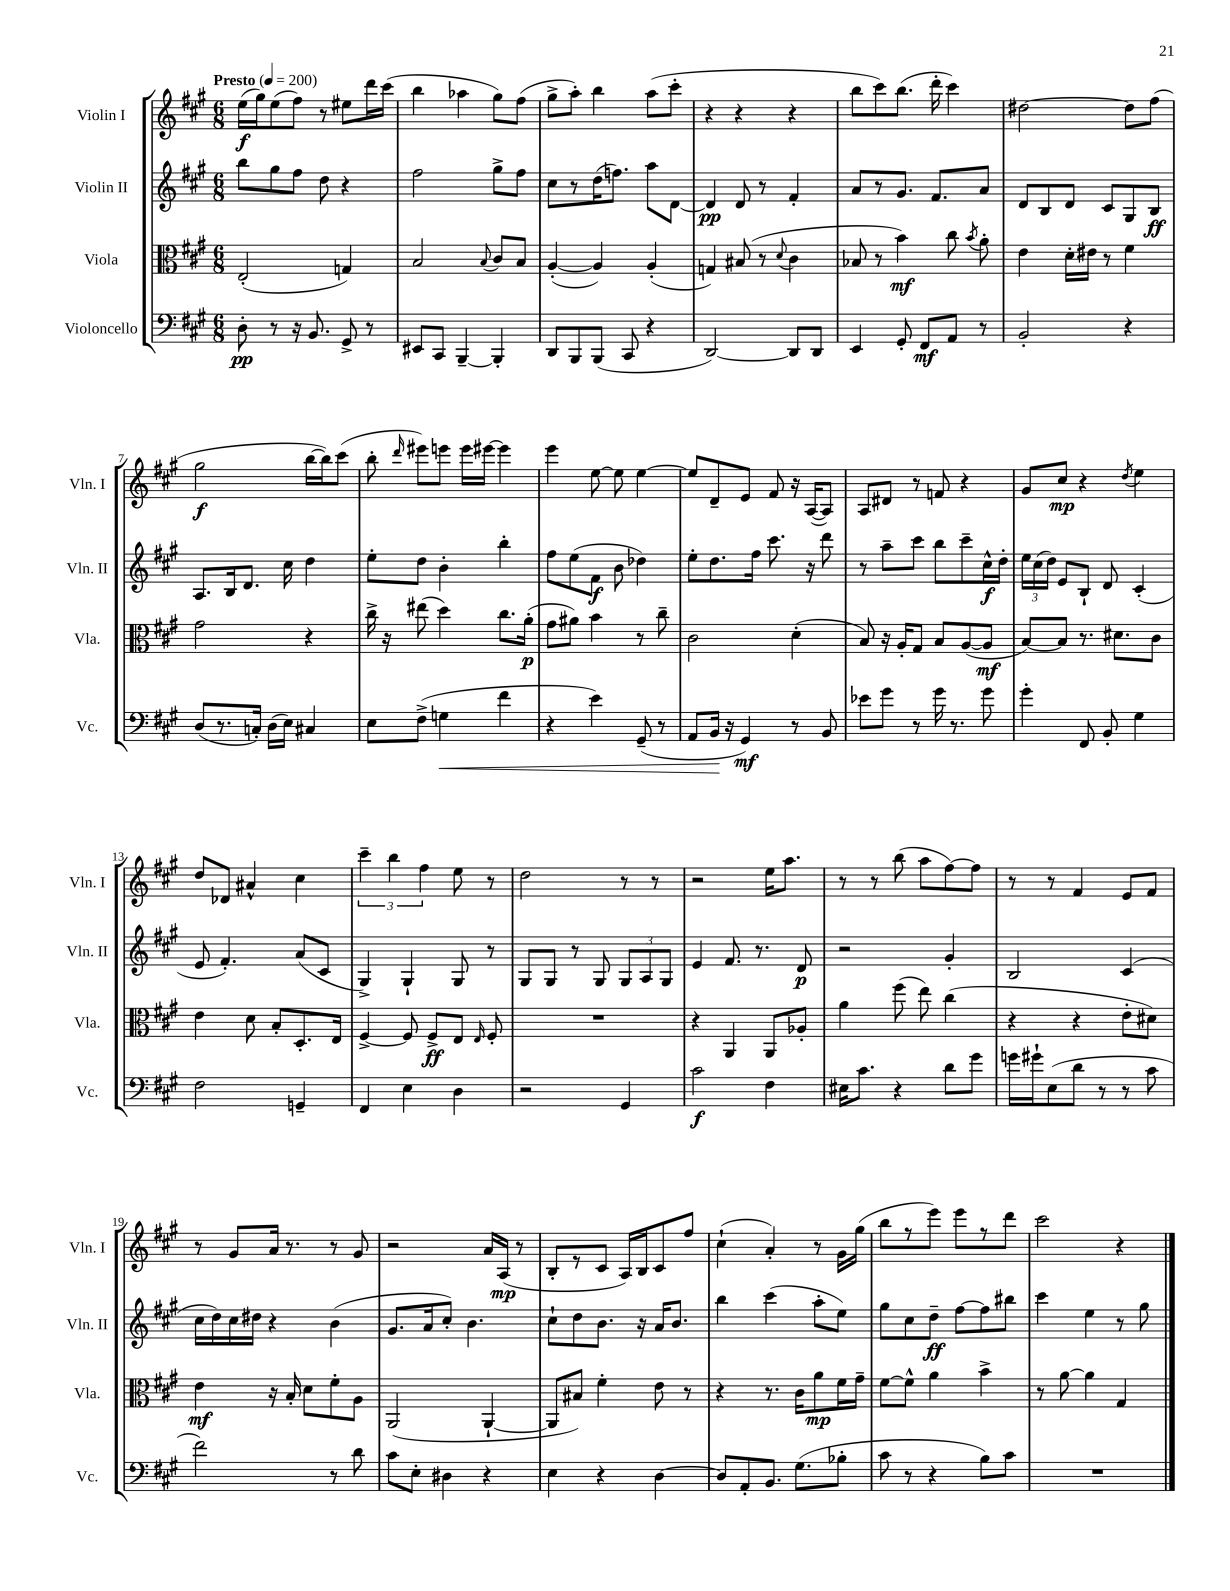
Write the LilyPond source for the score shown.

<<
\new StaffGroup <<
\new Staff = "s0" \with { instrumentName = "Violin I" shortInstrumentName = "Vln. I" } {
    \clef treble \key a \major \numericTimeSignature \time 6/8 \tempo "Presto" 4 = 200
    \autoBeamOff e''16[\f( gis''16) e''8( fis''8]) r8 eis''8[ d'''16 cis'''16]( |
    b''4 aes''4 gis''8[) fis''8]( |
    gis''8[-> a''8]-.) b''4 a''8[( cis'''8]-. |
    r4 r4 r4 |
    b''8[ cis'''8) b''8.]( d'''16-. cis'''4) |
    dis''2~ dis''8[ fis''8]( |
    gis''2\f b''16[~ b''16) cis'''8]( |
    b''8-. \grace { d'''16 } eis'''8[) e'''8] e'''16[ eis'''16]~ eis'''4 |
    e'''4 e''8~ e''8 e''4~ |
    e''8[ d'8-- e'8] fis'8 r16 a16[~( a8]) |
    a8[ dis'8] r8 f'8 r4 |
    gis'8[ cis''8]\mp r4 \acciaccatura { d''8 } e''4 |
    d''8[ des'8] ais'4-^ cis''4 |
    \tuplet 3/2 { cis'''4-- b''4 fis''4 } e''8 r8 |
    d''2 r8 r8 |
    r2 e''16[ a''8.] |
    r8 r8 b''8( a''8[ fis''8~) fis''8] |
    r8 r8 fis'4 e'8[ fis'8] |
    r8 gis'8[ a'16] r8. r8 gis'8 |
    r2 a'16[ a16]\mp( r8 |
    b8[-. r8 cis'8] a16[) b16 cis'8 fis''8] |
    cis''4-!( a'4-.) r8 gis'16[ gis''16]( |
    b''8[ r8 e'''8]) e'''8[ r8 d'''8] |
    cis'''2 r4 \bar "|." |
}
\new Staff = "s1" \with { instrumentName = "Violin II" shortInstrumentName = "Vln. II" } {
    \clef treble \key a \major \numericTimeSignature \time 6/8
    \autoBeamOff b''8[ gis''8 fis''8] d''8 r4 |
    fis''2 gis''8[-> fis''8] |
    cis''8[ r8 d''16( f''8.]) a''8[ d'8]~ |
    d'4\pp d'8 r8 fis'4-. |
    a'8[ r8 gis'8.] fis'8.[ a'8] |
    d'8[ b8 d'8] cis'8[ gis8 b8]\ff |
    a8.[ b16 d'8.] cis''16 d''4 |
    e''8[-. d''8] b'4-. b''4-. |
    fis''8[ e''8( fis'8]\f b'8 des''4) |
    e''8[-. d''8. fis''16] cis'''8. r16 d'''8 |
    r8 a''8[-- cis'''8] b''8[ cis'''8-- cis''16-^\f d''16]-. |
    \tuplet 3/2 { e''16[ cis''16( d''16]) } e'8[ b8]-! d'8 cis'4-.( |
    e'8 fis'4.-.) a'8[( cis'8] |
    gis4->) gis4-! gis8 r8 |
    gis8[ gis8] r8 gis8 \tuplet 3/2 { gis8[ a8 gis8] } |
    e'4 fis'8. r8. d'8\p |
    r2 gis'4-. |
    b2 cis'4( |
    cis''16[ d''16) cis''16 dis''16] r4 b'4( |
    gis'8.[ a'16 cis''8]-.) b'4. |
    cis''8[-! d''8 b'8.] r16 a'16[ b'8.] |
    b''4 cis'''4( a''8[-. e''8]) |
    gis''8[ cis''8 d''8]--\ff fis''8[~ fis''8 bis''8] |
    cis'''4 e''4 r8 gis''8 \bar "|." |
}
\new Staff = "s2" \with { instrumentName = "Viola" shortInstrumentName = "Vla." } {
    \clef alto \key a \major \numericTimeSignature \time 6/8
    \autoBeamOff e2-.( g4) |
    b2 \appoggiatura { b8 } cis'8[ b8] |
    a4~-.( a4) a4-.( |
    g4) bis8( r8 \appoggiatura { d'8 } cis'4 |
    bes8 r8 b'4\mf) cis''8 \acciaccatura { b'8 } a'8-. |
    e'4 d'16[-. eis'16] r8 fis'4 |
    gis'2 r4 |
    cis''16-> r16 eis''8( d''4) cis''8.[ a'16]-.\p( |
    gis'8[ ais'8]) b'4 r8 cis''8-- |
    cis'2 d'4-.( |
    b8) r16 a16[-. gis8] b8[ a8~( a8]\mf |
    b8[~) b8] r8. dis'8.[ cis'8] |
    e'4 d'8 b8[-. d8.-. e16] |
    fis4~-> fis8 fis8[->\ff e8] \grace { e16 } fis8-. |
    R2. |
    r4 a,4 a,8[ aes8]-. |
    a'4 fis''8( e''8) cis''4( |
    r4 r4 e'8[-. dis'8]) |
    e'4\mf r16 b16-. d'8[ fis'8-. a8] |
    a,2( a,4~-! |
    a,8[ bis8]) fis'4-. e'8 r8 |
    r4 r8. cis'16[ a'8\mp fis'16 gis'16]-- |
    fis'8[~ fis'8]-^ a'4 b'4-> |
    r8 a'8~ a'4 gis4 \bar "|." |
}
\new Staff = "s3" \with { instrumentName = "Violoncello" shortInstrumentName = "Vc." } {
    \clef bass \key a \major \numericTimeSignature \time 6/8
    \autoBeamOff d8-.\pp r8 r16 b,8. gis,8-> r8 |
    eis,8[ cis,8] b,,4~-- b,,4-. |
    d,8[ b,,8 b,,8]( cis,8 r4 |
    d,2~) d,8[ d,8] |
    e,4 gis,8-. fis,8[\mf a,8] r8 |
    b,2-. r4 |
    d8[( r8. c16]-.) d16[( e16]) cis4 |
    e8[ fis8]->( g4\< fis'4 |
    r4 e'4) gis,8--( r8 |
    a,8[ b,16]\! r16 gis,4\mf) r8 b,8 |
    ees'8[ gis'8] r8 gis'16 r8. gis'8 |
    gis'4-. fis,8 b,8-. gis4 |
    fis2 g,4-- |
    fis,4 e4 d4 |
    r2 gis,4 |
    cis'2\f fis4 |
    eis16[ cis'8.] r4 d'8[ gis'8] |
    g'16[ gis'16-! e8( d'8] r8 r8 cis'8 |
    fis'2) r8 d'8 |
    cis'8[ e8]-. dis4 r4 |
    e4 r4 d4~ |
    d8[ a,8-. b,8.] gis8.[( bes8]-. |
    cis'8 r8 r4 b8[) cis'8] |
    R2. \bar "|." |
}
>>
>>
